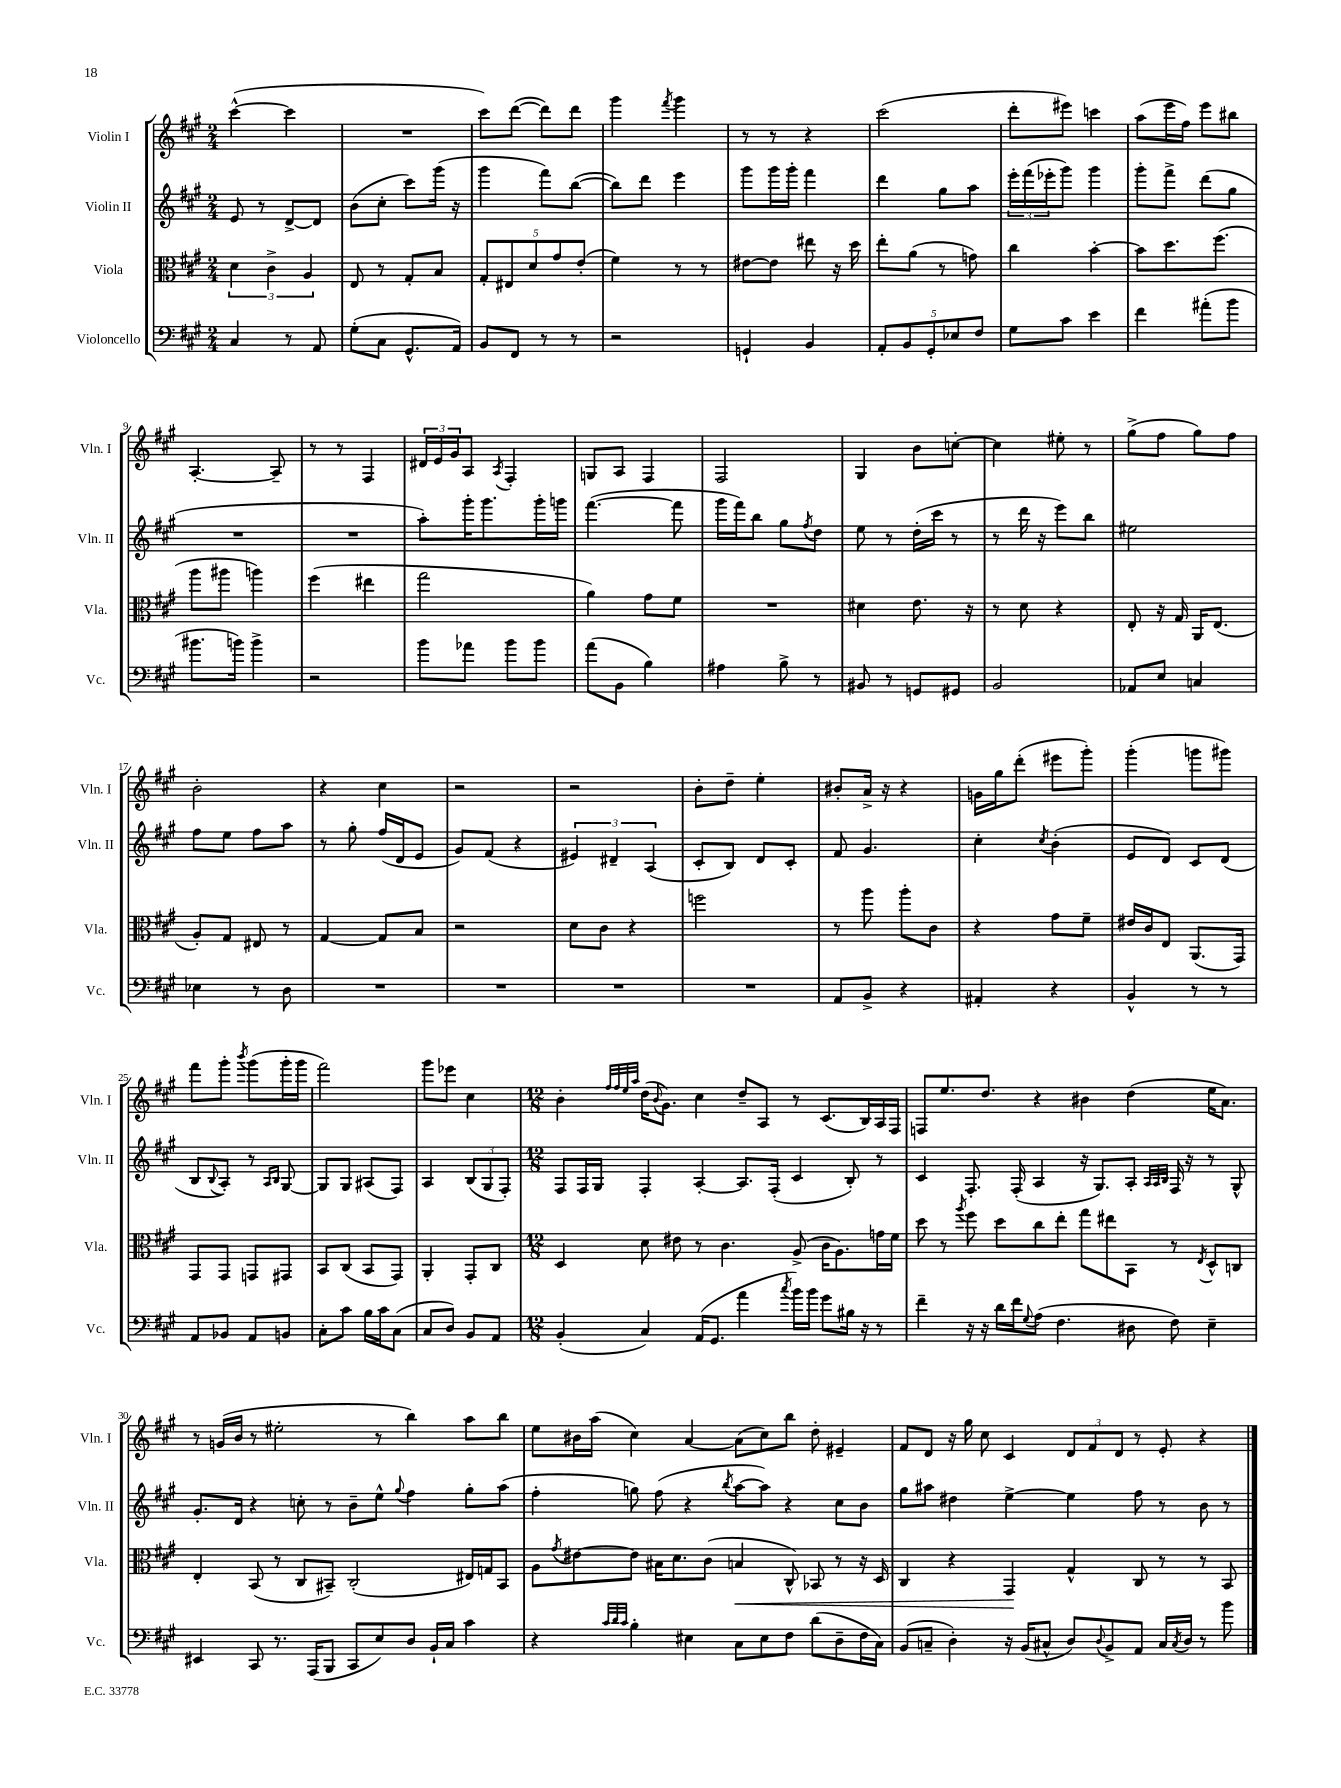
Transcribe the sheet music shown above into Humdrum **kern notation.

**kern	**kern	**dynam	**kern	**kern
*part4	*part3	*part3	*part2	*part1
*staff4	*staff3	*staff3	*staff2	*staff1
*I"Violoncello	*I"Viola	*	*I"Violin II	*I"Violin I
*I'Vc.	*I'Vla.	*	*I'Vln. II	*I'Vln. I
*clefF4	*clefC3	*	*clefG2	*clefG2
*k[f#c#g#]	*k[f#c#g#]	*	*k[f#c#g#]	*k[f#c#g#]
*M2/4	*M2/4	*	*M2/4	*M2/4
=1	=1	=1	=1	=1
4C#/	6d\	.	8e/	([4ccc#^^\
.	.	.	8r	.
.	6c#^\	.	.	.
8r	.	.	[8d^/L	4ccc#\]
.	6A/	.	.	.
8AA/	.	.	8d/J]	.
=2	=2	=2	=2	=2
(8G#'\L	8E/	.	(8b\L	2r
8C#\J	8r	.	8cc#'\J	.
8.GG#^^/L	8G#'/L	.	8ccc#\L)	.
.	8B/J	.	(16ggg#\Jk	.
16AA/Jk)	.	.	16r	.
=3	=3	=3	=3	=3
8BB/L	10G#'/L	.	4ggg#\	8ccc#\L)
.	10E#X/	.	.	.
8FF#/J	.	.	.	([8ddd\J
.	10d/	.	.	.
8r	.	.	8fff#\L)	8ddd\L])
.	10g#/	.	.	.
8r	.	.	([8bb\J	8ddd\J
.	(10e'/J	.	.	.
=4	=4	=4	=4	=4
2r	4f#\)	.	8bb\L])	4ggg#\
.	.	.	8ddd\J	.
.	.	.	.	8qfff#/
.	8r	.	4eee\	4ggg#\
.	8r	.	.	.
=5	=5	=5	=5	=5
4GGn`/	[8e#X\L	.	8ggg#\L	8r
.	8e#\J]	.	16ggg#\L	8r
.	.	.	16ggg#'\JJ	.
4BB/	8ee#X\	.	4fff#\	4r
.	16r	.	.	.
.	16dd\	.	.	.
=6	=6	=6	=6	=6
10AA'/L	8ee'\L	.	4ddd\	(2ccc#\
10BB/	.	.	.	.
.	(8a\J	.	.	.
10GG#'/	.	.	.	.
.	8r	.	8gg#\L	.
10E-X/	.	.	.	.
.	8gn\)	.	8aa\J	.
10F#/J	.	.	.	.
=7	=7	=7	=7	=7
8G#\L	4cc#\	.	24eee'\LL	8ddd'\L
.	.	.	(24fff#\	.
.	.	.	24eee-X'\J	.
8c#\J	.	.	8ggg#\J)	8eee#X\J)
4e\	[4b'\	.	4ggg#\	4cccn\
=8	=8	=8	=8	=8
4f#\	8b\L]	.	8ggg#'\L	(8aa\L
.	8.dd\	.	8fff#^\J	16eee\L
.	.	.	.	16ff#\JJ)
(8a#X'\L	.	.	(8ddd\L	8eee\L
.	(8.ff#\J	.	.	.
8b\J	.	.	8gg#\J	8bb#X\J
!!LO:LB:g=z
=9	=9	=9	=9	=9
8.b#X\L	8aa\L	.	2r	[4.A'/
.	8aa#X\J	.	.	.
16bn\Jk)	.	.	.	.
4b^\	4aan\)	.	.	.
.	.	.	.	8A~/]
=10	=10	=10	=10	=10
2r	(4ff#\	.	2r	8r
.	.	.	.	8r
.	4ee#X\	.	.	4F#/
=11	=11	=11	=11	=11
8b\L	2gg#\	.	8aa'\L)	24d#X/LL
.	.	.	.	24e/
.	.	.	.	24g#/J
8a-X\J	.	.	16ggg#'\K	8A/J
.	.	.	8.ggg#\	.
.	.	.	.	8qA/
8b\L	.	.	.	4F#'/
8b\J	.	.	16ggg#'\L	.
.	.	.	16gggn\JJ	.
=12	=12	=12	=12	=12
(8a\L	4a\)	.	([4.fff#\	8Gn/L
8BB\J	.	.	.	8A/J
4B\)	8g#\L	.	.	4F#/
.	8f#\J	.	8fff#\]	.
=13	=13	=13	=13	=13
4A#X\	2r	.	16ggg#\LL	2F#/
.	.	.	16fff#\J)	.
.	.	.	8bb\J	.
8B^\	.	.	8gg#\L	.
.	.	.	8qff#/	.
8r	.	.	8dd\J	.
=14	=14	=14	=14	=14
8BB#X/	4d#X\	.	8ee\	4G#/
8r	.	.	8r	.
8GGn/L	8.e\	.	(16dd'\LL	8b\L
.	.	.	16ccc#\JJ	.
8GG#X/J	.	.	8r	[8ccn'\J
.	16r	.	.	.
=15	=15	=15	=15	=15
2BB/	8r	.	8r	4cc\]
.	8d\	.	16ddd\	.
.	.	.	16r	.
.	4r	.	8eee\L)	8ee#X'\
.	.	.	8bb\J	8r
=16	=16	=16	=16	=16
8AA-X/L	8E'/	.	2ee#X\	(8gg#^\L
8E/J	16r	.	.	8ff#\J
.	16G#/	.	.	.
4Cn/	16AA/KL	.	.	8gg#\L)
.	(8.E/J	.	.	.
.	.	.	.	8ff#\J
!!LO:LB:g=z
=17	=17	=17	=17	=17
4E-X\	8A'/L)	.	8ff#\L	2b'\
.	8G#/J	.	8ee\J	.
8r	8E#X/	.	8ff#\L	.
8D\	8r	.	8aa\J	.
=18	=18	=18	=18	=18
2r	[4G#/	.	8r	4r
.	.	.	8gg#'\	.
.	8G#/L]	.	(16ff#/LL	4cc#\
.	.	.	16d/J	.
.	8B/J	.	8e/J	.
=19	=19	=19	=19	=19
2r	2r	.	8g#/L)	2r
.	.	.	(8f#/J	.
.	.	.	4r	.
=20	=20	=20	=20	=20
2r	8d\L	.	6e#X/)	2r
.	8c#\J	.	.	.
.	.	.	6d#X~/	.
.	4r	.	.	.
.	.	.	(6A/	.
=21	=21	=21	=21	=21
2r	2ffn\	.	8c#'/L	8b'\L
.	.	.	8B/J)	8dd~\J
.	.	.	8d/L	4ee'\
.	.	.	8c#'/J	.
=22	=22	=22	=22	=22
8AA/L	8r	.	8f#/	8b#X'/L
8BB^/J	8aa\	.	4.g#/	16a^/Jk
.	.	.	.	16r
4r	8aa'\L	.	.	4r
.	8c#\J	.	.	.
=23	=23	=23	=23	=23
4AA#X'/	4r	.	4cc#'\	16gn\LL
.	.	.	.	16gg#\J
.	.	.	.	(8ddd'\J
.	.	.	8qcc#/	.
4r	8g#\L	.	(4b'\	8eee#X\L
.	8f#~\J	.	.	8ggg#'\J)
=24	=24	=24	=24	=24
4BB^^/	16e#X/LL	.	8e/L	(4ggg#'\
.	16c#/J	.	.	.
.	8E/J	.	8d/J)	.
8r	(8.AA/L	.	8c#/L	8gggn\L
8r	.	.	(8d/J	8ggg#X\J)
.	16GG#/Jk)	.	.	.
!!LO:LB:g=z
=25	=25	=25	=25	=25
8AA/L	8GG#/L	.	8B/L	8fff#\L
.	.	.	8qqB/	.
8BB-X/J	8GG#/J	.	8A'/J)	8ggg#'\J
.	.	.	.	8qbbb/
8AA/L	8GGn/L	.	8r	(8ggg#\L
.	.	.	16qqA/LL	.
.	.	.	16qqB/JJ	.
8BBn/J	8GG#X/J	.	[8G#/	16ggg#'\L
.	.	.	.	16ggg#\JJ
=26	=26	=26	=26	=26
8C#'\L	8BB/L	.	8G#/L]	2fff#\)
8c#\J	(8C#/J	.	8G#/J	.
16B\LL	8BB/L	.	(8A#X/L	.
16c#\J	.	.	.	.
(8C#\J	8GG#/J)	.	8F#/J)	.
=27	=27	=27	=27	=27
8C#/L	4AA'/	.	4A/	8ggg#\L
8D/J)	.	.	.	8eee-X\J
8BB/L	8GG#'/L	.	(12B/L	4cc#\
.	.	.	12G#/	.
8AA/J	8C#/J	.	.	.
.	.	.	12F#'/J)	.
=28	=28	=28	=28	=28
*M12/8	*M12/8	*	*M12/8	*M12/8
(4BB'/	4D/	.	8F#/L	4b'\
.	.	.	16F#/L	.
.	.	.	16G#/JJ	.
.	.	.	.	32qqff#/LLL
.	.	.	.	32qqff#/
.	.	.	.	32qqee/
.	.	.	.	32qqaa/JJJ
4C#/)	8d\	.	4F#'/	(16dd\KL
.	.	.	.	8qqb/
.	.	.	.	8.g#\J)
.	8e#X\	.	.	.
(16AA/KL	8r	.	[4A'/	4cc#\
8.GG#/J	.	.	.	.
.	4.c#\	.	.	.
4a\	.	.	8.A/L]	8dd~/L
.	.	.	.	8A/J
.	.	.	(16F#'/Jk	.
8qcc#/	.	.	.	.
16b\LL)	(8A^/	.	4c#/	8r
16b\JJ	.	.	.	.
8g#\L	16c#\KL	.	.	(8.c#/L
.	8.A\)	.	.	.
16B#X\Jk	.	.	8B'/)	.
16r	.	.	.	16B/L)
8r	16gn\L	.	8r	16A/
.	16f#\JJ	.	.	16F#/JJ
=29	=29	=29	=29	=29
4f#~\	8dd\	.	4c#/	8Fn/L
.	8r	.	.	8.ee/
.	8qaa/	.	.	.
16r	8ff#\	.	8.F#'/	.
16r	.	.	.	8.dd/J
16d\LL	8dd\L	.	.	.
16f#\J	.	.	(16F#'/	.
8qqG#/	.	.	.	.
(8A\J	8cc#\	.	4A/	4r
4.F#\	8ee'\J	.	.	.
.	8gg#\L	.	16r	4b#X\
.	.	.	8.G#/L)	.
.	8ee#X\	.	.	.
8D#X\	8BB\J	.	8A'/J	(4dd\
.	.	.	32qqA/LLL	.
.	.	.	32qqA/	.
.	.	.	32qqB/JJJ	.
8F#\)	8r	.	16F#/	.
.	.	.	16r	.
.	8qE/	.	.	.
4E~\	8D^^/L	.	8r	16ee\KL
.	.	.	.	8.a\J)
.	8Cn/J	.	8G#^^/	.
!!LO:LB:g=z
=30	=30	=30	=30	=30
4EE#X/	4E'/	.	8.g#'/L	8r
.	.	.	.	(16gn/LL
.	.	.	16d/Jk	16b/JJ
8CC#/	(8BB/	.	4r	8r
8.r	8r	.	.	2ee#X'\
.	8C#/L	.	8ccn'\	.
(16AAA/KL	.	.	.	.
8BBB/J	8BB#X~/J)	.	8r	.
8CC#/L	(2C#'/	.	8b~\L	.
8E/)	.	.	8ee^^\J	8r
.	.	.	8qqgg#/	.
8D/J	.	.	4ff#\	4bb\)
16BB`/LL	.	.	.	.
16C#/JJ	.	.	.	.
4c#\	16E#X/LL)	.	8gg#'\L	8aa\L
.	16Gn/J	.	.	.
.	8BB#/J	.	(8aa\J	8bb\J
=31	=31	=31	=31	=31
4r	8A\L	.	4ff#'\	8ee\L
.	8qg#/	.	.	.
.	[8e#X\	.	.	16b#X\L
.	.	.	.	(16aa\JJ
32qqc#/LLL	.	.	.	.
32qqd/	.	.	.	.
32qqc#/JJJ	.	.	.	.
4B'\	8e#\J]	.	8ggn\)	4cc#\)
.	16B#X\KL	.	(8ff#\	.
.	8.d\	.	.	.
4E#X\	.	.	4r	[4a/
.	(8c#\J	.	.	.
.	.	.	8qbb/	.
!	!	!LO:HP:b	!	!
8C#\L	4Bn/	<	[8aa\L	(8a\L]
8E#\	.	.	8aa\J])	8cc#\)
8F#\J	8C#^^/)	.	4r	8bb\J
(8d\L	8BB-X/	.	.	8dd'\
8D~\	8r	.	8cc#\L	4e#X~/
16F#\L	16r	.	8b\J	.
16C#\JJ)	16D/	.	.	.
=32	=32	=32	=32	=32
(8BB/L	4C#/	.	8gg#\L	8f#/L
8Cn~/J	.	.	8aa#X\J	8d/J
4D'\)	4r	.	4dd#X\	16r
.	.	.	.	16gg#\
.	.	.	.	8cc#\
16r	4GG#/	.	[4ee^\	4c#/
(16BB/KL	.	.	.	.
8C#X^^/J	.	.	.	.
8D/L)	4G#^^/	[	4ee\]	12d/L
.	.	.	.	12f#/
8qqD/	.	.	.	.
8BB^/	.	.	.	.
.	.	.	.	12d/J
8AA/J	8C#/	.	8ff#\	8r
16C#/LL	8r	.	8r	8e'/
8qC#/	.	.	.	.
16D/JJ	.	.	.	.
8r	8r	.	8b\	4r
8b\	8BB/	.	8r	.
==	==	==	==	==
*-	*-	*-	*-	*-
